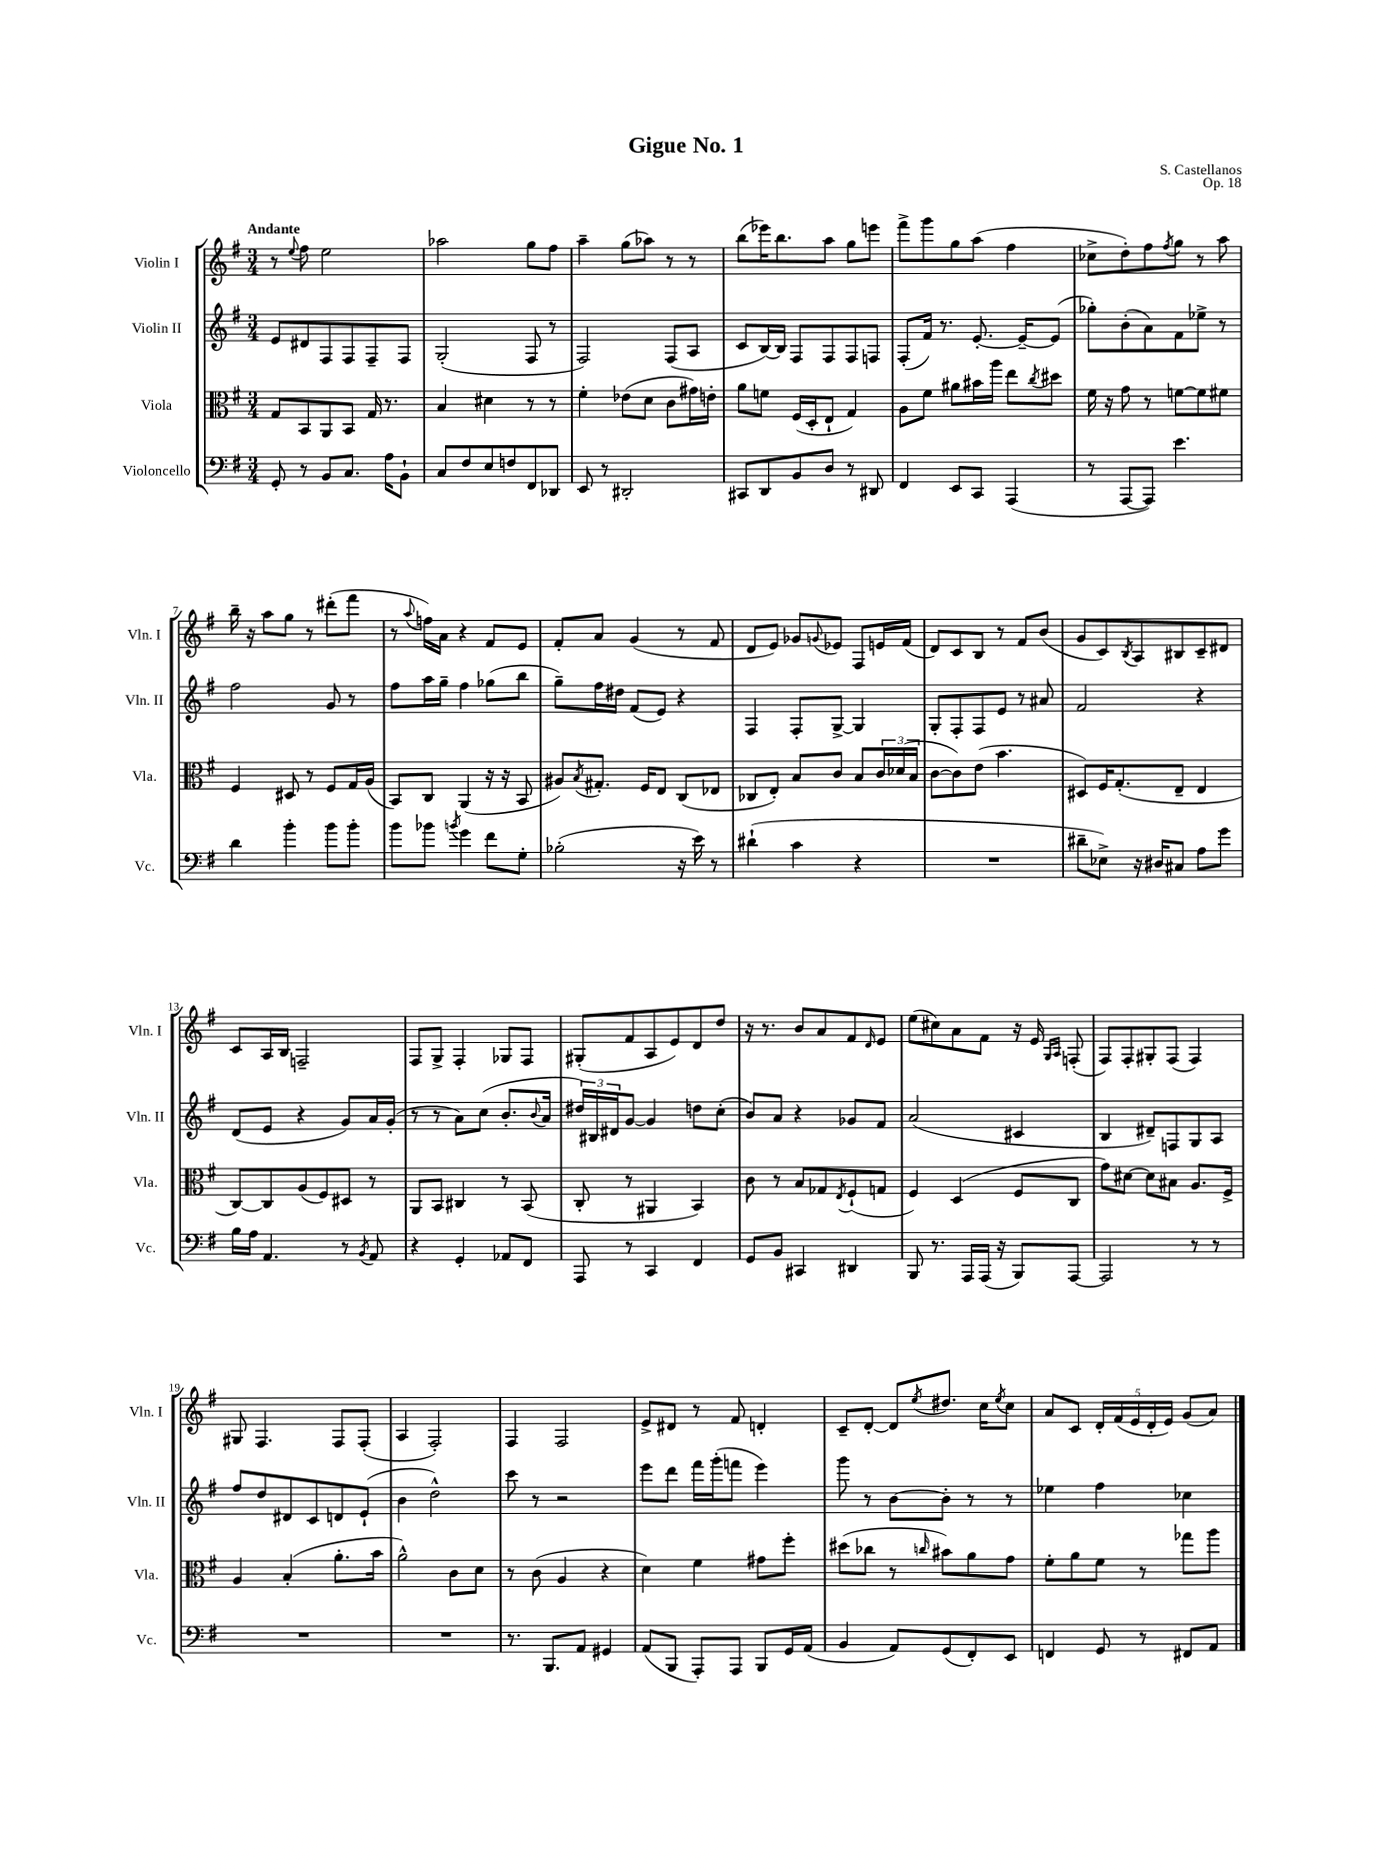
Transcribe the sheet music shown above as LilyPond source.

\header { title = "Gigue No. 1" composer = "S. Castellanos" opus = "Op. 18" }
<<
\new StaffGroup <<
\new Staff = "s0" \with { instrumentName = "Violin I" shortInstrumentName = "Vln. I" } {
    \clef treble \key g \major \numericTimeSignature \time 3/4 \tempo "Andante"
    r8 \appoggiatura { e''8 } fis''8 e''2 |
    aes''2 g''8 fis''8 |
    a''4-- g''8( aes''8) r8 r8 |
    b''8( ees'''16) b''8. a''8 g''8 e'''8 |
    fis'''8-> g'''8 g''8 a''8( fis''4 |
    ces''8-> d''8-.) fis''8 \acciaccatura { fis''8 } g''8 r8 a''8 |
    b''16-- r16 a''8 g''8 r8 dis'''8-.( fis'''8 |
    r8 \appoggiatura { a''8 } f''16) a'16 r4 fis'8 e'8 |
    fis'8-. a'8 g'4( r8 fis'8 |
    d'8 e'8) ges'8 \appoggiatura { g'8 } ees'8 fis8 e'16 fis'16( |
    d'8) c'8 b8 r8 fis'8 b'8( |
    g'8 c'8) \acciaccatura { b8 } a8 bis8 c'8-- dis'8 |
    c'8 a16 b16 f2-- |
    fis8 g8-> fis4-. ges8 fis8 |
    gis8-.( fis'8 a8 e'8) d'8 d''8 |
    r16 r8. b'8 a'8 fis'8 \grace { d'16 } e'8 |
    e''8( cis''8) a'8 fis'8 r16 e'16 \grace { g16 a16 } f8-.( |
    fis8) fis8-. gis8-. fis8( fis4) |
    gis8 fis4. fis8 fis8-.( |
    a4 fis2-.) |
    fis4 fis2 |
    e'8-> dis'8 r8 fis'8 d'4-. |
    c'8-- d'8~-. d'8 \acciaccatura { e''8 } dis''8. c''16 \acciaccatura { e''8 } c''8 |
    a'8 c'8 \tuplet 5/4 { d'16-. fis'16( e'16 d'16-. e'16) } g'8( a'8) \bar "|." |
}
\new Staff = "s1" \with { instrumentName = "Violin II" shortInstrumentName = "Vln. II" } {
    \clef treble \key g \major \numericTimeSignature \time 3/4
    e'8 dis'8 fis8 fis8 fis8-- fis8 |
    g2-.( fis8 r8 |
    fis2) fis8( a8 |
    c'8 b16~) b16 fis8 fis8 fis8 f8 |
    fis8-.( fis'16) r8. e'8.~-. e'16~-- e'8( |
    ges''8-.) b'8-.( a'8) fis'8 ees''8-> r8 |
    fis''2 g'8 r8 |
    fis''8 a''16 g''16-- fis''4 ges''8( b''8 |
    g''8--) fis''16 dis''16 fis'8( e'8) r4 |
    fis4 fis8-. g8~-> g4 |
    g8-. fis8-. fis8 e'8 r8 ais'8 |
    fis'2 r4 |
    d'8( e'8 r4 g'8) a'16 g'16-.( |
    r8 r8 a'8) c''8( b'8.-. \appoggiatura { b'8 } a'16 |
    \tuplet 3/2 { dis''16) bis16 dis'16 } g'8~ g'4 d''8 c''8-.( |
    b'8) a'8 r4 ges'8 fis'8 |
    a'2( cis'4 |
    b4 dis'8--) f8 g8 a8 |
    fis''8 d''8 dis'8 c'8 d'8 e'8-!( |
    b'4 d''2-^) |
    c'''8 r8 r2 |
    e'''8 d'''8 fis'''16 g'''16-.( f'''8 e'''4) |
    g'''8 r8 b'8~ b'8-. r8 r8 |
    ees''4 fis''4 ces''4 \bar "|." |
}
\new Staff = "s2" \with { instrumentName = "Viola" shortInstrumentName = "Vla." } {
    \clef alto \key g \major \numericTimeSignature \time 3/4
    g8 b,8 a,8 b,8 g16 r8. |
    b4 dis'4 r8 r8 |
    fis'4-. ees'8( d'8 c'8 gis'16) e'16-. |
    a'8 f'8 fis16( d16-. e8-! g4) |
    a8 fis'8 ais'8 bis'16 a''16 e''8 \acciaccatura { c''8 } dis''8 |
    fis'16 r16 g'8 r8 f'8~ f'8 fis'8 |
    fis4 dis8 r8 fis8 g16 a16( |
    b,8) c8 a,4( r16 r16 b,8 |
    ais8) \acciaccatura { b8 } gis8.-. fis16 e8 c8( ees8 |
    ces8 e8-.) b8 c'8 b8 \tuplet 3/2 { c'16 des'16( b16 } |
    c'8~ c'8) e'8( b'4. |
    dis8) fis16 g8.-.( e8-- e4 |
    c8~) c8 a8( fis8) dis8 r8 |
    a,8 b,8 cis4 r8 b,8( |
    c8-. r8 ais,4 b,4) |
    c'8 r8 b8 ges8 \acciaccatura { e8 } fis8-!( g8 |
    fis4) d4( fis8 c8 |
    g'8) dis'8~ dis'8 bis8 a8. fis16-> |
    a4 b4-.( a'8.-. b'16 |
    a'2-^) c'8 d'8 |
    r8 c'8( a4 r4 |
    d'4) fis'4 gis'8 fis''8-. |
    dis''8( ces''8 r8 \grace { c''16 } bis'8) a'8 g'8 |
    fis'8-. a'8 fis'8 r8 ges''8 a''8 \bar "|." |
}
\new Staff = "s3" \with { instrumentName = "Violoncello" shortInstrumentName = "Vc." } {
    \clef bass \key g \major \numericTimeSignature \time 3/4
    g,8-. r8 b,8 c8. a16 b,8-! |
    c8 fis8 e8 f8 fis,8 des,8 |
    e,8 r8 dis,2-. |
    cis,8 d,8 b,8 d8 r8 dis,8 |
    fis,4 e,8 c,8 a,,4( |
    r8 a,,8~ a,,8) e'4. |
    d'4 b'4-. b'8 b'8-. |
    b'8 bes'8 \acciaccatura { b'8 } g'4 fis'8 g8-. |
    bes2-.( r16 e'16) r8 |
    dis'4-!( c'4 r4 |
    R2. |
    dis'8-- ees8->) r16 dis16 cis8 a8 g'8 |
    b16 a16 a,4. r8 \acciaccatura { b,8 } a,8 |
    r4 g,4-. aes,8 fis,8 |
    a,,8 r8 c,4 fis,4 |
    g,8 b,8 cis,4 dis,4 |
    b,,8 r8. a,,16 a,,16( r16 b,,8) a,,8~ |
    a,,2 r8 r8 |
    R2. |
    R2. |
    r8. b,,8. a,8 gis,4 |
    a,8( b,,8 a,,8-.) a,,8 b,,8 g,16 a,16( |
    b,4 a,8) g,8( fis,8-.) e,8 |
    f,4 g,8 r8 fis,8 a,8 \bar "|." |
}
>>
>>
